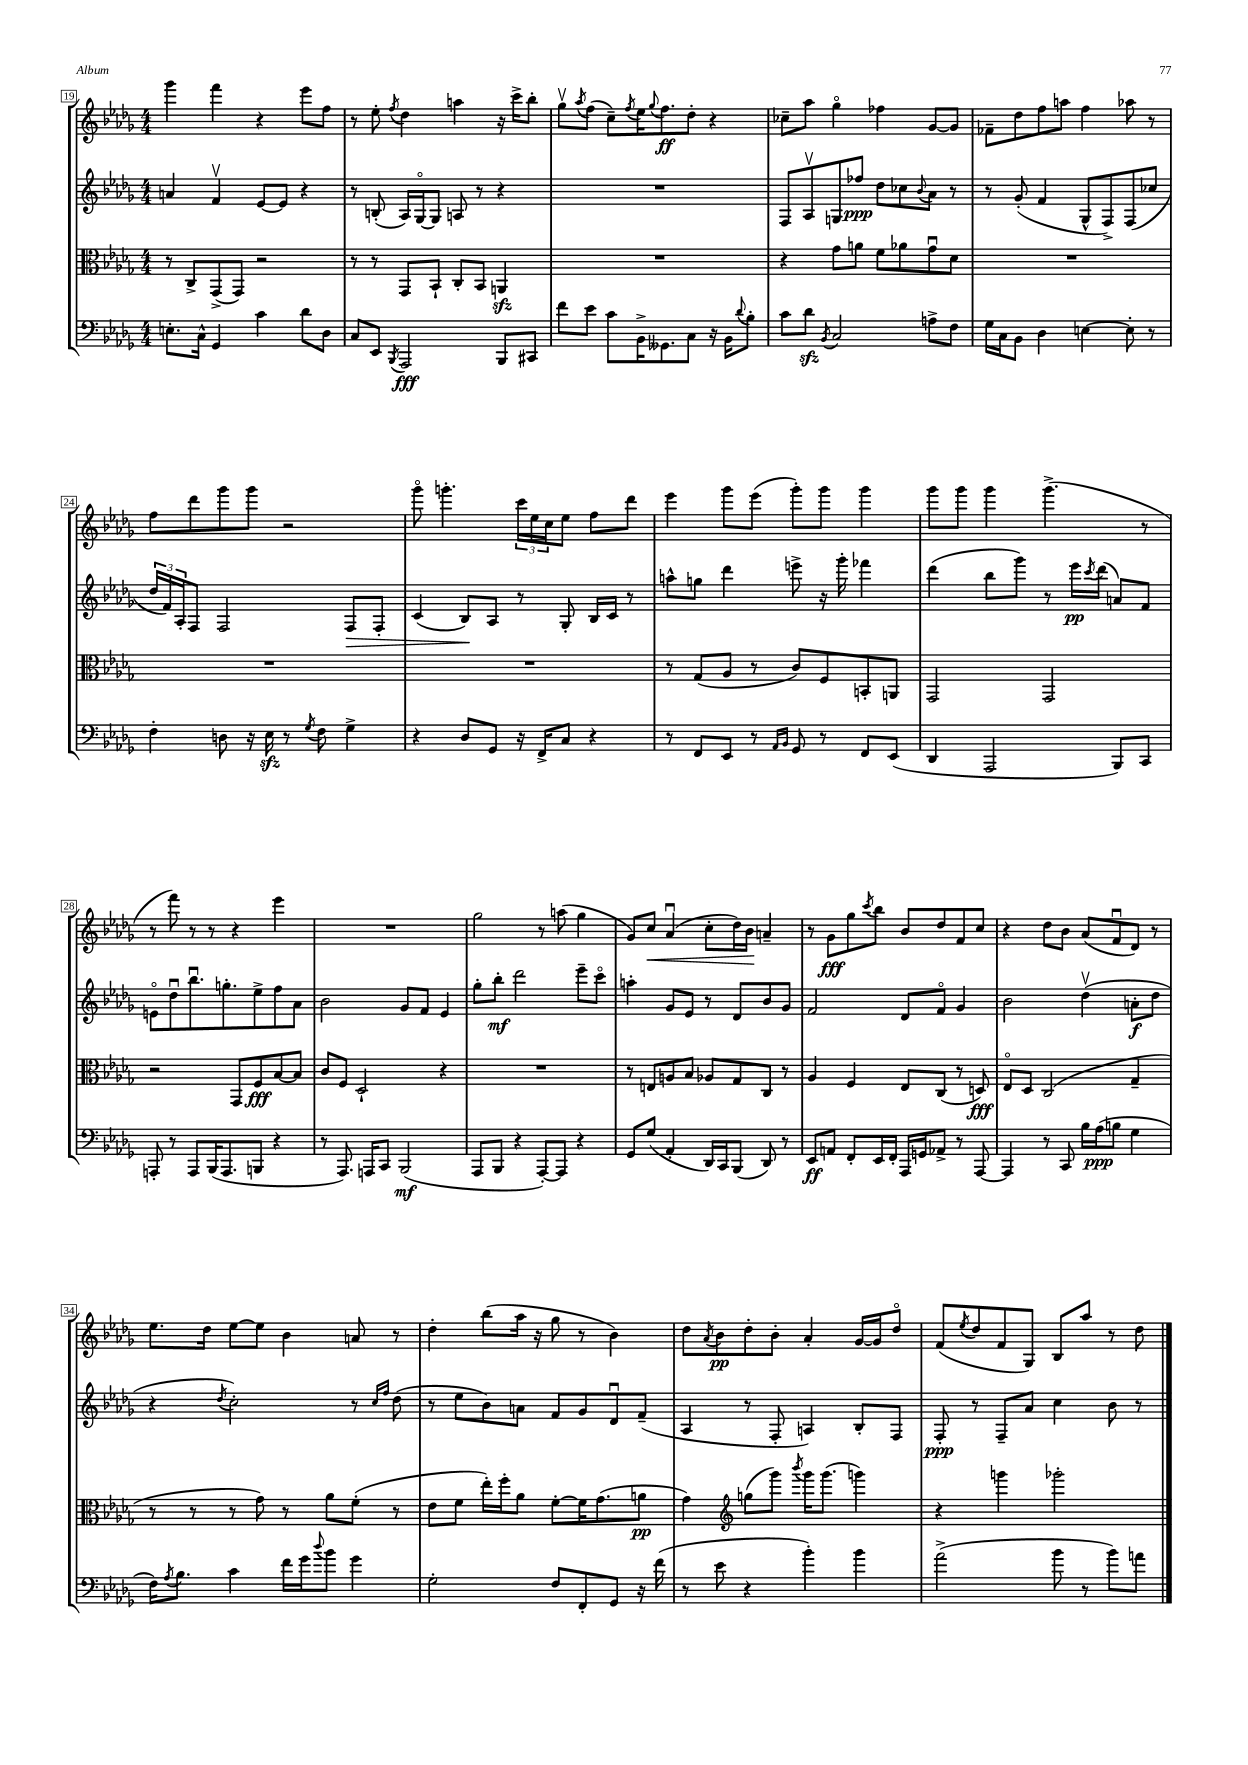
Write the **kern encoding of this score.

**kern	**dynam	**kern	**dynam	**kern	**dynam	**kern	**dynam
*part4	*part4	*part3	*part3	*part2	*part2	*part1	*part1
*staff4	*staff4	*staff3	*staff3	*staff2	*staff2	*staff1	*staff1
*clefF4	*	*clefC3	*	*clefG2	*	*clefG2	*
*k[b-e-a-d-g-]	*	*k[b-e-a-d-g-]	*	*k[b-e-a-d-g-]	*	*k[b-e-a-d-g-]	*
*M4/4	*	*M4/4	*	*M4/4	*	*M4/4	*
=19	=19	=19	=19	=19	=19	=19	=19
8.En'\L	.	8r	.	4an/	.	4ggg-\	.
.	.	8C^/L	.	.	.	.	.
16C^^\Jk	.	.	.	.	.	.	.
4GG-/	.	(8GG-^/	.	4fv/	.	4fff\	.
.	.	8GG-/J)	.	.	.	.	.
4c\	.	2r	.	[8e-/L	.	4r	.
.	.	.	.	8e-/J]	.	.	.
8d-\L	.	.	.	4r	.	8eee-\L	.
8D-\J	.	.	.	.	.	8ff\J	.
=20	=20	=20	=20	=20	=20	=20	=20
8C/L	.	8r	.	8r	.	8r	.
8EE-/J	.	8r	.	(8Bn'/	.	8ee-'\	.
8qBBB-/	.	.	.	.	.	8qff/	.
2AAA-/	fff	8GG-/L	.	16A-/LL)	.	4dd-\	.
.	.	.	.	[16G-/J	.	.	.
.	.	8BB-`/J	.	8G-/J]	.	.	.
.	.	8C'/L	.	8An/	.	4aan\	.
.	.	8BB-/J	.	8r	.	.	.
8BBB-/L	.	4AAnzz/	.	4r	.	16r	.
.	.	.	.	.	.	16ccc^\KL	.
8CC#X/J	.	.	.	.	.	8bb-'\J	.
=21	=21	=21	=21	=21	=21	=21	=21
8f\L	.	1r	.	1r	.	8gg-v\L	.
.	.	.	.	.	.	8qaa-/	.
8e-\J	.	.	.	.	.	(8ff\J	.
8c\L	.	.	.	.	.	8cc~\L)	.
.	.	.	.	.	.	8qff/	.
16BB-^\K	.	.	.	.	.	16ee-\K	.
.	.	.	.	.	.	8qqgg-/	.
8.GG--X\	.	.	.	.	.	8.ff\	ff
8C\J	.	.	.	.	.	8dd-'\J	.
16r	.	.	.	.	.	4r	.
16BB-\KL	.	.	.	.	.	.	.
8qqd-/	.	.	.	.	.	.	.
8B-'\J	.	.	.	.	.	.	.
=22	=22	=22	=22	=22	=22	=22	=22
8c\L	.	4r	.	8F/L	.	8cc-X~\L	.
8d-zz\J	.	.	.	8A-v/	.	8aa-\J	.
8qBB-/	.	.	.	.	.	.	.
2C/	.	8g-\L	.	8Gn/	.	4gg-\	.
.	.	8an\J	.	8ff-X/J	ppp	.	.
.	.	8f\L	.	8dd-\L	.	4ff-X\	.
.	.	8a-X\	.	8cc-X\	.	.	.
.	.	.	.	8qqb-/	.	.	.
8An^\L	.	8g-u\	.	8a-\J	.	[8g-/L	.
8F\J	.	8d-\J	.	8r	.	8g-/J]	.
=23	=23	=23	=23	=23	=23	=23	=23
16G-\LL	.	1r	.	8r	.	8f-X~\L	.
16C\J	.	.	.	.	.	.	.
8BB-\J	.	.	.	(8g-'/	.	8dd-\	.
4D-\	.	.	.	4f/	.	8ff\	.
.	.	.	.	.	.	8aan\J	.
[4En\	.	.	.	8G-^^/L	.	4ff\	.
.	.	.	.	8F^/)	.	.	.
8E'\]	.	.	.	(8F/	.	8aa-X\	.
8r	.	.	.	8cc-X/J	.	8r	.
!!LO:LB:g=z
=24	=24	=24	=24	=24	=24	=24	=24
4F'\	.	1r	.	24dd-/LL	.	8ff\L	.
.	.	.	.	24f/)	.	.	.
.	.	.	.	24A-'/J	.	.	.
.	.	.	.	8F/J	.	8ddd-\	.
8Dn\	.	.	.	2F/	.	8ggg-\	.
16r	.	.	.	.	.	8ggg-\J	.
16E-zz\	.	.	.	.	.	.	.
8r	.	.	.	.	.	2r	.
8qG-/	.	.	.	.	.	.	.
8F\	.	.	.	.	.	.	.
!	!	!	!	!	!LO:HP:b	!	!
4G-^\	.	.	.	8F/L	>	.	.
.	.	.	.	8F'/J	.	.	.
=25	=25	=25	=25	=25	=25	=25	=25
4r	.	1r	.	(4c/	.	8ggg-\	.
.	.	.	.	.	.	4.gggn'\	.
8D-/L	.	.	.	8B-/L)	.	.	.
8GG-/J	.	.	.	8A-/J	]	.	.
16r	.	.	.	8r	.	24ccc\LL	.
.	.	.	.	.	.	24ee-\	.
16FF^/KL	.	.	.	.	.	.	.
.	.	.	.	.	.	24cc\J	.
8C/J	.	.	.	8G-'/	.	8ee-\J	.
4r	.	.	.	16B-/LL	.	8ff\L	.
.	.	.	.	16c/JJ	.	.	.
.	.	.	.	8r	.	8ddd-\J	.
=26	=26	=26	=26	=26	=26	=26	=26
8r	.	8r	.	8aan^^\L	.	4eee-\	.
8FF/L	.	(8G-/L	.	8ggn\J	.	.	.
8EE-/J	.	8A-/J	.	4ddd-\	.	8ggg-\L	.
8r	.	8r	.	.	.	(8eee-\J	.
16qqAA-/LL	.	.	.	.	.	.	.
16qqBB-/JJ	.	.	.	.	.	.	.
8GG-/	.	8c/L)	.	8eeen^\	.	8ggg-'\L)	.
8r	.	8F/	.	16r	.	8ggg-\J	.
.	.	.	.	16ggg-'\	.	.	.
8FF/L	.	8BBn'/	.	4fff-X\	.	4ggg-\	.
(8EE-/J	.	8AAn/J	.	.	.	.	.
=27	=27	=27	=27	=27	=27	=27	=27
4DD-/	.	2GG-/	.	(4ddd-\	.	8ggg-\L	.
.	.	.	.	.	.	8ggg-\J	.
2AAA-/	.	.	.	8bb-\L	.	4ggg-\	.
.	.	.	.	8ggg-\J)	.	.	.
.	.	2GG-/	.	8r	.	(4.ggg-^\	.
.	.	.	.	16eee-\LL	pp	.	.
.	.	.	.	8qccc/	.	.	.
.	.	.	.	(16ddd-\JJ	.	.	.
8BBB-/L)	.	.	.	8an/L)	.	.	.
8CC/J	.	.	.	8f/J	.	8r	.
!!LO:LB:g=z
=28	=28	=28	=28	=28	=28	=28	=28
8AAAn'/	.	2r	.	8en\L	.	8r	.
8r	.	.	.	8dd-u\	.	8fff\)	.
8AAA/L	.	.	.	8.bb-u\	.	8r	.
(16BBB-/K	.	.	.	.	.	8r	.
8.AAA/	.	.	.	8.ggn'\	.	.	.
.	.	8GG-/L	.	.	.	4r	.
8BBBn/J	.	8F/	fff	8ee-^\	.	.	.
4r	.	[8B-/	.	8ff\	.	4eee-\	.
.	.	8B-/J]	.	8a-\J	.	.	.
=29	=29	=29	=29	=29	=29	=29	=29
8r	.	8c/L	.	2b-\	.	1r	.
8.AAA-/)	.	8F/J	.	.	.	.	.
.	.	2D-`/	.	.	.	.	.
16AAAn/KL	.	.	.	.	.	.	.
8CC/J	.	.	.	.	.	.	.
(2BBB-/	mf	.	.	8g-/L	.	.	.
.	.	.	.	8f/J	.	.	.
.	.	4r	.	4e-/	.	.	.
=30	=30	=30	=30	=30	=30	=30	=30
8AAA-/L	.	1r	.	8gg-'\L	.	2gg-\	.
8BBB-/J	.	.	.	8bb-'\J	mf	.	.
4r	.	.	.	2ddd-\	.	.	.
[8AAA-'/L)	.	.	.	.	.	8r	.
8AAA-/J]	.	.	.	.	.	(8aan\	.
4r	.	.	.	8eee-~\L	.	4gg-\	.
.	.	.	.	8ccc\J	.	.	.
=31	=31	=31	=31	=31	=31	=31	=31
8GG-/L	.	8r	.	4aan'\	.	8g-/L)	.
!	!	!	!	!	!	!	!LO:HP:b
(8G-/J	.	8En/L	.	.	.	8cc/J	<
4AA-'/	.	8An/	.	8g-/L	.	(4a-u/	.
.	.	8B-/J	.	8e-/J	.	.	.
16DD-/LL)	.	8A-X/L	.	8r	.	8cc'\L	.
16CC/J	.	.	.	.	.	.	.
(8BBB-/J	.	8G-/	.	8d-/L	.	16dd-\L)	.
.	.	.	.	.	.	16b-\JJ	.
8DD-/)	.	8C/J	.	8b-/	.	4an~/	[
8r	.	8r	.	8g-/J	.	.	.
=32	=32	=32	=32	=32	=32	=32	=32
8EE-/L	ff	4A-/	.	2f/	.	8r	.
8AAn/J	.	.	.	.	.	8g-\L	fff
8FF'/L	.	4F/	.	.	.	8gg-\	.
.	.	.	.	.	.	8qccc/	.
16EE-/L	.	.	.	.	.	8bb-\J	.
16FF'/JJ	.	.	.	.	.	.	.
16AAA-/LL	.	8E-/L	.	8d-/L	.	8b-/L	.
16GGn/J	.	.	.	.	.	.	.
8AA-X^/J	.	(8C/J	.	8f/J	.	8dd-/	.
8r	.	8r	.	4g-/	.	8f/	.
[8AAA-/	.	8Dn/)	fff	.	.	8cc/J	.
=33	=33	=33	=33	=33	=33	=33	=33
4AAA-/]	.	8E-/L	.	2b-\	.	4r	.
.	.	8D-/J	.	.	.	.	.
8r	.	(2C/	.	.	.	8dd-\L	.
8CC/	.	.	.	.	.	8b-\J	.
16B-\LL	.	.	.	(4dd-v\	.	(8a-/L	.
(16A-\J	ppp	.	.	.	.	.	.
8Bn\J	.	.	.	.	.	8fu/	.
4G-\	.	4G-~/	.	8an'\L	f	8d-/J)	.
.	.	.	.	8dd-\J	.	8r	.
!!LO:LB:g=z
=34	=34	=34	=34	=34	=34	=34	=34
16F\KL)	.	8r	.	4r	.	8.ee-\L	.
8qA-/	.	.	.	.	.	.	.
8.B-\J	.	.	.	.	.	.	.
.	.	8r	.	.	.	.	.
.	.	.	.	.	.	16dd-\Jk	.
.	.	.	.	8qdd-/	.	.	.
4c\	.	8r	.	2cc'\)	.	[8ee-\L	.
.	.	8g-\)	.	.	.	8ee-\J]	.
16f\LL	.	8r	.	.	.	4b-\	.
16g-\J	.	.	.	.	.	.	.
8qqdd-/	.	.	.	.	.	.	.
8b-\J	.	8a-\L	.	.	.	.	.
4g-\	.	(8f'\J	.	8r	.	8an/	.
.	.	.	.	16qqcc/LL	.	.	.
.	.	.	.	16qqff/JJ	.	.	.
.	.	8r	.	(8dd-\	.	8r	.
=35	=35	=35	=35	=35	=35	=35	=35
2G-'\	.	8e-\L	.	8r	.	4dd-'\	.
.	.	8f\J	.	8ee-\L	.	.	.
.	.	16ee-'\LL)	.	8b-\)	.	(8bb-\L	.
.	.	16ff'\J	.	.	.	.	.
.	.	8a-\J	.	8an\J	.	16aa-\Jk	.
.	.	.	.	.	.	16r	.
8F/L	.	[8f'\L	.	8f/L	.	8gg-\	.
8FF'/	.	16f\K]	.	8g-/	.	8r	.
.	.	(8.g-\	.	.	.	.	.
8GG-/J	.	.	.	8d-u/	.	4b-\)	.
16r	.	8an\J	pp	(8f~/J	.	.	.
(16f\	.	.	.	.	.	.	.
=36	=36	=36	=36	=36	=36	=36	=36
8r	.	4g-\)	.	4A-/	.	8dd-\L	.
.	.	.	.	.	.	8qa-/	.
8e-\	.	.	.	.	.	8b-\	pp
*	*	*clefG2	*	*	*	*	*
4r	.	(8ggn\L	.	8r	.	8dd-'\	.
.	.	8ggg-\J)	.	8F'/	.	8b-'\J	.
.	.	8qbbb-/	.	.	.	.	.
4b-'\)	.	16ggg-\KL	.	4An/)	.	4a-'/	.
.	.	(8.ggg-\J	.	.	.	.	.
4b-\	.	4gggn\)	.	8B-'/L	.	[16g-/LL	.
.	.	.	.	.	.	16g-/J]	.
.	.	.	.	8F/J	.	8dd-/J	.
=37	=37	=37	=37	=37	=37	=37	=37
(2a-^\	.	4r	.	8F'/	ppp	(8f/L	.
.	.	.	.	.	.	8qee-/	.
.	.	.	.	8r	.	8dd-/	.
.	.	4gggn\	.	8F~/L	.	8f/	.
.	.	.	.	8a-/J	.	8G-/J)	.
8b-\	.	2ggg-X'\	.	4cc\	.	8B-/L	.
8r	.	.	.	.	.	8aa-/J	.
8b-\L)	.	.	.	8b-\	.	8r	.
8an\J	.	.	.	8r	.	8dd-\	.
==	==	==	==	==	==	==	==
*-	*-	*-	*-	*-	*-	*-	*-
